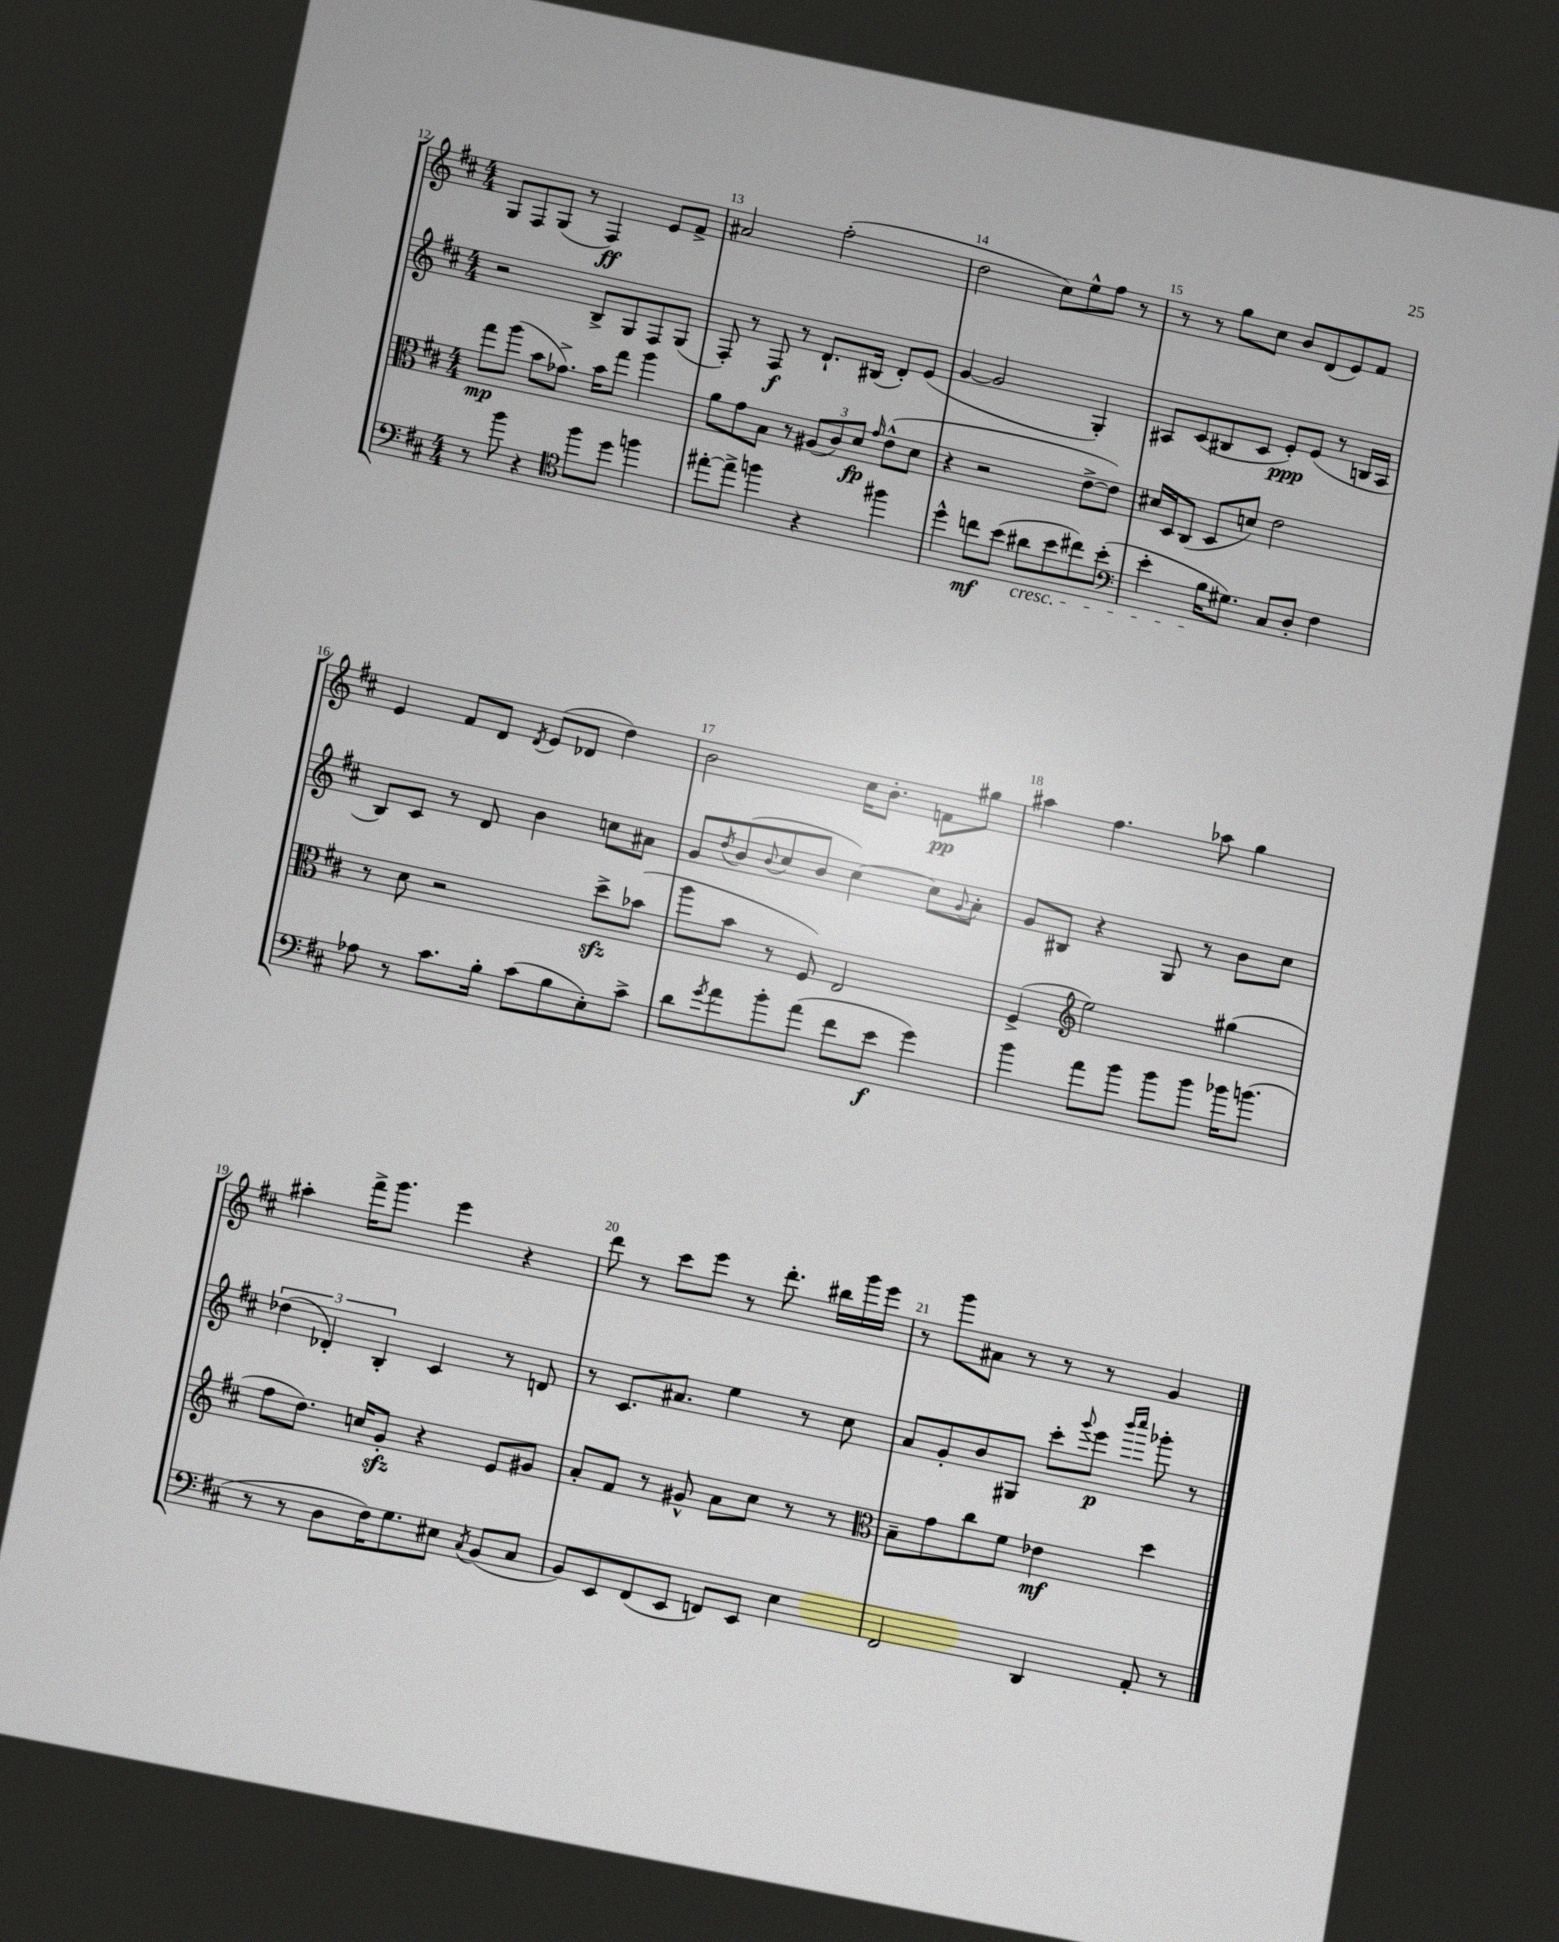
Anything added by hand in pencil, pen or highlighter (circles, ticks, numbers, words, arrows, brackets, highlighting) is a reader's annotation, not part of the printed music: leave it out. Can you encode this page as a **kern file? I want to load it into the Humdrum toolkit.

**kern	**kern	**kern	**kern
*staff4	*staff3	*staff2	*staff1
*clefF4	*clefC3	*clefG2	*clefG2
*k[f#c#]	*k[f#c#]	*k[f#c#]	*k[f#c#]
*M4/4	*M4/4	*M4/4	*M4/4
8r	8gg	2r	8G
8b	(8aa	.	8F#
4r	8b	.	(8G
.	8.g-^)	.	8r
*clefC4	*	*	*
8ff#	.	8B^	4F#)
.	16b	.	.
8dd	8gg	8G	.
4ff	4aa	8F#	8e
.	.	(8G	8f#^
=	=	=	=
[8ee#'	8a	8F#')	2a#
8ee#^]	8g	8r	.
4ff	8B	8F#	.
.	8r	8r	.
4r	(12A#	8.d`	(2ff#'
.	12c#)	.	.
.	12d	.	.
.	.	(16B#	.
.	16qqg	.	.
4ff#	(8e^^	8d')	.
.	8d	(8e	.
=	=	=	=
4dd^^	4r	[4g	2dd
8cc	2r	2g]	.
(8b	.	.	.
8a#	.	.	8cc#)
8b	.	.	8ee^^
8cc#)	[8e^	4G')	8ff#
(8b'	8e])	.	8r
=	=	=	=
*clefF4	*	*	*
4e'	16d#	8A#	8r
.	16D	.	.
.	(8C#	(8c#	8r
16B	8D	8B#	8gg
8.G#)	.	.	.
.	8d)	8c#	8cc#
8C#	2e	8e')	8b
8D'	.	(8e	(8d
4F#	.	8r	8e)
.	.	16B	8f#
.	.	16A#	.
=	=	=	=
8A-	8r	8B)	4e
8r	8d	8c#	.
8.c#	2r	8r	8f#
.	.	8d	8d
16B'	.	.	.
.	.	.	8qd
(8c#	.	4b	(8e
8B	.	.	8d-
8E')	8dd^	8cc	4dd)
8c#^	(8b-	8a#	.
=	=	=	=
8d	8aa	8g	2b
8qg	.	8qdd	.
8a	8b	(8b	.
.	.	8qqb	.
8b'	8r	8cc#	.
(8a	8F#)	8b	.
8f#	2E	[4cc#)	16cc#
.	.	.	8.b'
8e	.	.	.
4g)	.	8cc#]	8f
.	.	8qqg	.
.	.	8a'	8gg#
=	=	=	=
4b	(4F#^	8g	4aa#
.	.	8B#	.
*	*clefG2	*	*
8a	2ee)	4r	4.ff#
8b	.	.	.
8b	.	8G	.
8b	.	8r	8aa-
16b-	(4gg#	8b	4gg
(8.b	.	.	.
.	.	8cc#	.
=	=	=	=
8r	8ff#	(6dd-	4aa#'
8r	8.dd)	.	.
.	.	6d-')	.
8D	.	.	16fff#^
.	16cc	.	8.ggg
.	.	6B'	.
16F#)	8g'	.	.
8.G	.	.	.
.	4r	4c#	4eee
8E#	.	.	.
8qC#	.	.	.
(8BB	8e	8r	4r
8C#	8g#	8d	.
=	=	=	=
8BB)	8a'	8r	8ddd
8EE	8f#	8.c#	8r
(8FF#	8r	.	8ccc#
.	.	8.a#	.
8EE	8g#^^	.	8eee
8FF)	8a	4ee	8r
8EE	8cc#	.	8.ddd'
4E	8r	8r	.
.	.	.	16bb#
.	8r	8cc#	16ggg
.	.	.	16eee
=	=	=	=
*	*clefC3	*	*
2FF#	8B~	8a	8r
.	8g	8g'	8ggg
.	8cc#	8b	8a#
.	8f#	8G#	8r
4DD	4e-	8ccc#'	8r
.	.	8qqggg	.
.	.	8eee	8r
.	.	16qqbbb	.
.	.	16qqcccc#	.
8AA'	4dd	8ggg-'	4g
8r	.	8r	.
==	==	==	==
*-	*-	*-	*-
